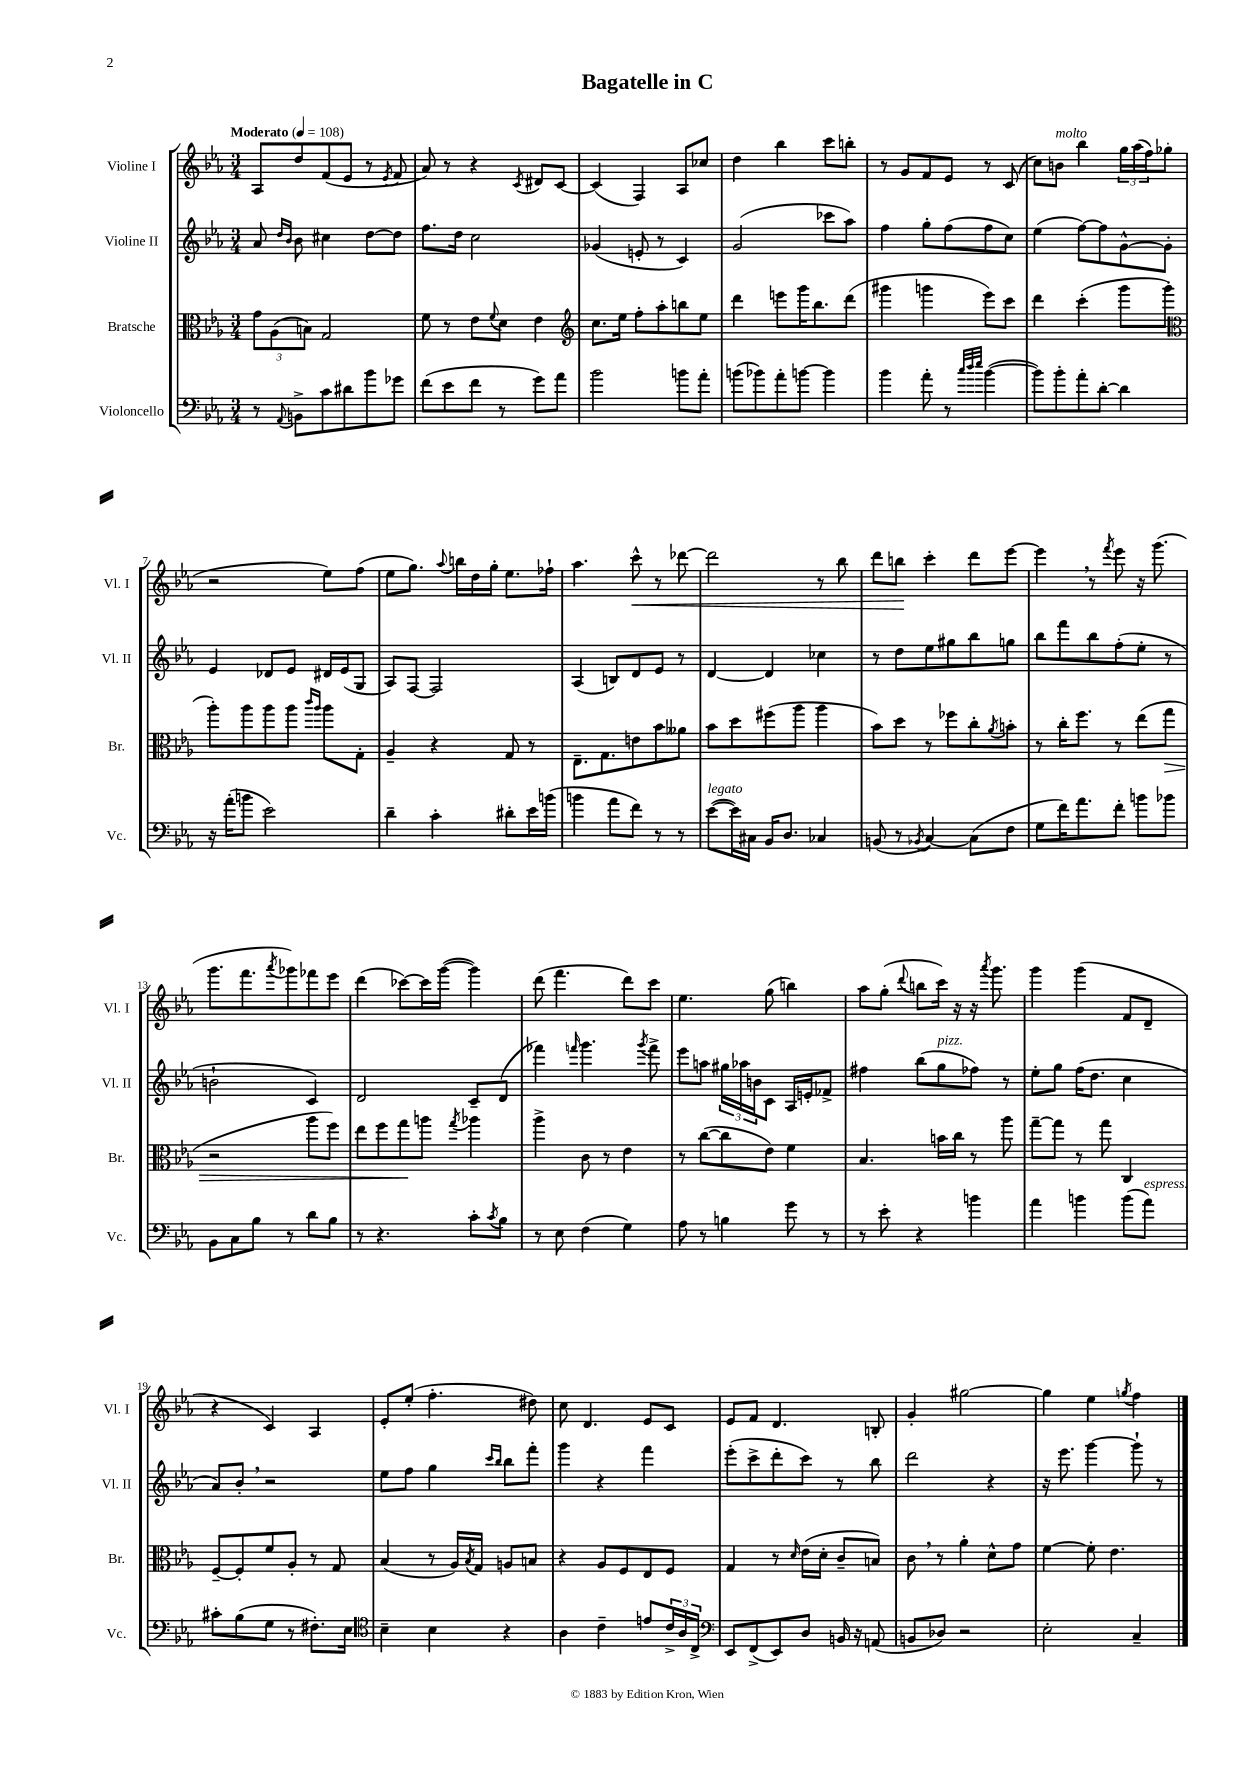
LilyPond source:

\header { title = "Bagatelle in C" }
<<
\new StaffGroup <<
\new Staff = "s0" \with { instrumentName = "Violine I" shortInstrumentName = "Vl. I" } {
    \clef treble \key ees \major \numericTimeSignature \time 3/4 \tempo "Moderato" 4 = 108
    aes8 d''8 f'8( ees'8 r8 \acciaccatura { ees'8 } f'8 |
    aes'8) r8 r4 \acciaccatura { c'8 } dis'8 c'8~ |
    c'4( f4) aes8 ces''8 |
    d''4 bes''4 c'''8 b''8-. |
    r8 g'8 f'8 ees'8 r8 c'8( |
    c''8) b'8^\markup { \italic "molto" } bes''4 \tuplet 3/2 { g''16 aes''16( f''16) } ges''8( |
    r2 ees''8) f''8( |
    ees''8 g''8.) \appoggiatura { aes''8 } b''16 d''16 g''16-. ees''8. fes''16-! |
    aes''4. c'''8-^\< r8 des'''8~ |
    des'''2 r8 bes''8 |
    d'''8 b''8\! c'''4-. d'''8 ees'''8~ |
    ees'''4 \breathe r8 \acciaccatura { f'''8 } ees'''8 r16 g'''8.( |
    g'''8. f'''8. \acciaccatura { aes'''8 } ges'''8) fes'''8 ees'''8 |
    d'''4( ces'''8~) ces'''16 g'''16~( g'''4) |
    d'''8( f'''4. d'''8) c'''8 |
    ees''4. g''8( b''4) |
    aes''8 g''8-.( \appoggiatura { d'''8 } b''8 c'''16) r16 r16 \acciaccatura { aes'''8 } g'''8. |
    g'''4 g'''4( f'8 d'8-- |
    r4 c'4) aes4 |
    ees'8-. ees''8-.( f''4.-. dis''8) |
    c''8 d'4. ees'8 c'8 |
    ees'8 f'8 d'4. b8-. |
    g'4-. gis''2~ |
    gis''4 ees''4 \acciaccatura { g''8 } f''4 \bar "|." |
}
\new Staff = "s1" \with { instrumentName = "Violine II" shortInstrumentName = "Vl. II" } {
    \clef treble \key ees \major \numericTimeSignature \time 3/4
    aes'8 \grace { d''16 bes'16 } bes'8 cis''4 d''8~ d''8 |
    f''8. d''16 c''2 |
    ges'4( e'8-. r8 c'4) |
    g'2( ces'''8 aes''8) |
    f''4 g''8-. f''8( f''8 c''8) |
    ees''4( f''8~) f''8 g'8~-^ g'8-. |
    ees'4 des'8 ees'8 dis'16 ees'16( g8 |
    aes8) f8~ f2 |
    aes4( b8) d'8 ees'8 r8 |
    d'4~ d'4 ces''4 |
    r8 d''8 ees''8 gis''8 bes''8 g''8 |
    bes''8 f'''8 bes''8 f''8-.( ees''8-. r8 |
    b'2-! c'4) |
    d'2 c'8-- d'8( |
    fes'''4) \grace { f'''16 } g'''4. \acciaccatura { g'''8 } f'''8-> |
    ees'''8 a''8 \tuplet 3/2 { gis''16 aes''16 b'16 } c'8 aes16 e'16-. fes'8-> |
    fis''4 bes''8( g''8^\markup { \italic "pizz." } fes''8) r8 |
    ees''8-. g''8 f''16( d''8. c''4 |
    aes'8) bes'8-. \breathe r2 |
    ees''8 f''8 g''4 \grace { c'''16 bes''16 } bes''8 f'''8-. |
    g'''4 r4 f'''4 |
    ees'''8-.( c'''8-> d'''8-. c'''8) r8 bes''8 |
    d'''2 r4 |
    r16 ees'''8. g'''4~ g'''8-! r8 \bar "|." |
}
\new Staff = "s2" \with { instrumentName = "Bratsche" shortInstrumentName = "Br." } {
    \clef alto \key ees \major \numericTimeSignature \time 3/4
    \tuplet 3/2 { g'8 aes8( b8) } g2 |
    f'8 r8 ees'8 \appoggiatura { f'8 } d'8 ees'4 |
    \clef treble c''8. ees''16 f''8-. aes''8-. b''8 ees''8 |
    d'''4 e'''8 g'''16 bes''8. d'''8( |
    gis'''4 g'''4 ees'''8) c'''8 |
    d'''4 c'''4-.( g'''8 g'''8-. |
    \clef alto aes''8-.) aes''8 aes''8 aes''8 \grace { c'''16 aes''16 } aes''8 g8-. |
    aes4-- r4 g8 r8 |
    ees8.-- g8. e'8 bes'8 aeses'8 |
    bes'8 d''8 fis''8( aes''8 aes''4 |
    bes'8) d''8 r8 fes''8 c''8-. \acciaccatura { aes'8 } b'8-. |
    r8 c''16-. f''8. r8 ees''8( g''8\> |
    r2 aes''8 f''8) |
    ees''8 f''8 g''8\! a''8 \acciaccatura { g''8 } aes''4 |
    aes''4-> c'8 r8 ees'4 |
    r8 c''8~( c''8 ees'8) f'4 |
    bes4. b'16 c''16 r8 aes''8 |
    g''8~-- g''8 r8 g''8 c4 |
    f8~-- f8-. f'8 aes8-. r8 g8 |
    bes4( r8 aes16) \acciaccatura { bes8 } g16 a8 b8 |
    r4 aes8 f8 ees8 f8 |
    g4 r8 \grace { d'16 } ees'16( d'16-. c'8-- b8) |
    c'8 \breathe r8 aes'4-. d'8-^ g'8 |
    f'4~ f'8-. ees'4. \bar "|." |
}
\new Staff = "s3" \with { instrumentName = "Violoncello" shortInstrumentName = "Vc." } {
    \clef bass \key ees \major \numericTimeSignature \time 3/4
    r8 \appoggiatura { aes,8 } b,8-> c'8 dis'8 bes'8 ges'8 |
    f'8( ees'8 f'8 r8 g'8) aes'8 |
    bes'2 b'8 aes'8-. |
    b'8( bes'8) aes'8-. b'8~ b'4 |
    bes'4 aes'8-. r8 \grace { c''32 d''32 ees''32 } bes'4~( |
    bes'8) bes'8-. aes'8-. d'8~-. d'4 |
    r16 aes'16-.( b'8 ees'2) |
    d'4-- c'4-. dis'8-. ees'16 b'16( |
    b'4 aes'8 f'8) r8 r8 |
    ees'8~^\markup { \italic "legato" }( ees'16) cis16 bes,16 d8. ces4 |
    b,8( r8 \acciaccatura { bes,8 } c4~) c8( f8 |
    g8 f'16) aes'8. f'8-. b'8 bes'8 |
    bes,8 c8 bes8 r8 d'8 bes8 |
    r8 r4. c'8-. \acciaccatura { c'8 } bes8 |
    r8 ees8 f4( g4) |
    aes8 r8 b4 g'8 r8 |
    r8 ees'8-. r4 b'4 |
    aes'4 b'4 b'8( aes'8^\markup { \italic "espress." }) |
    cis'8-. bes8( g8 r8 fis8.-.) ees16 |
    \clef tenor bes4-- bes4 r4 |
    aes4 c'4-- e'8 \tuplet 3/2 { c'16-> aes16 c16-> } |
    \clef bass ees,8 f,8->( ees,8) d8 b,16 r16 a,8( |
    b,8 des8) r2 |
    ees2-. c4-- \bar "|." |
}
>>
>>
